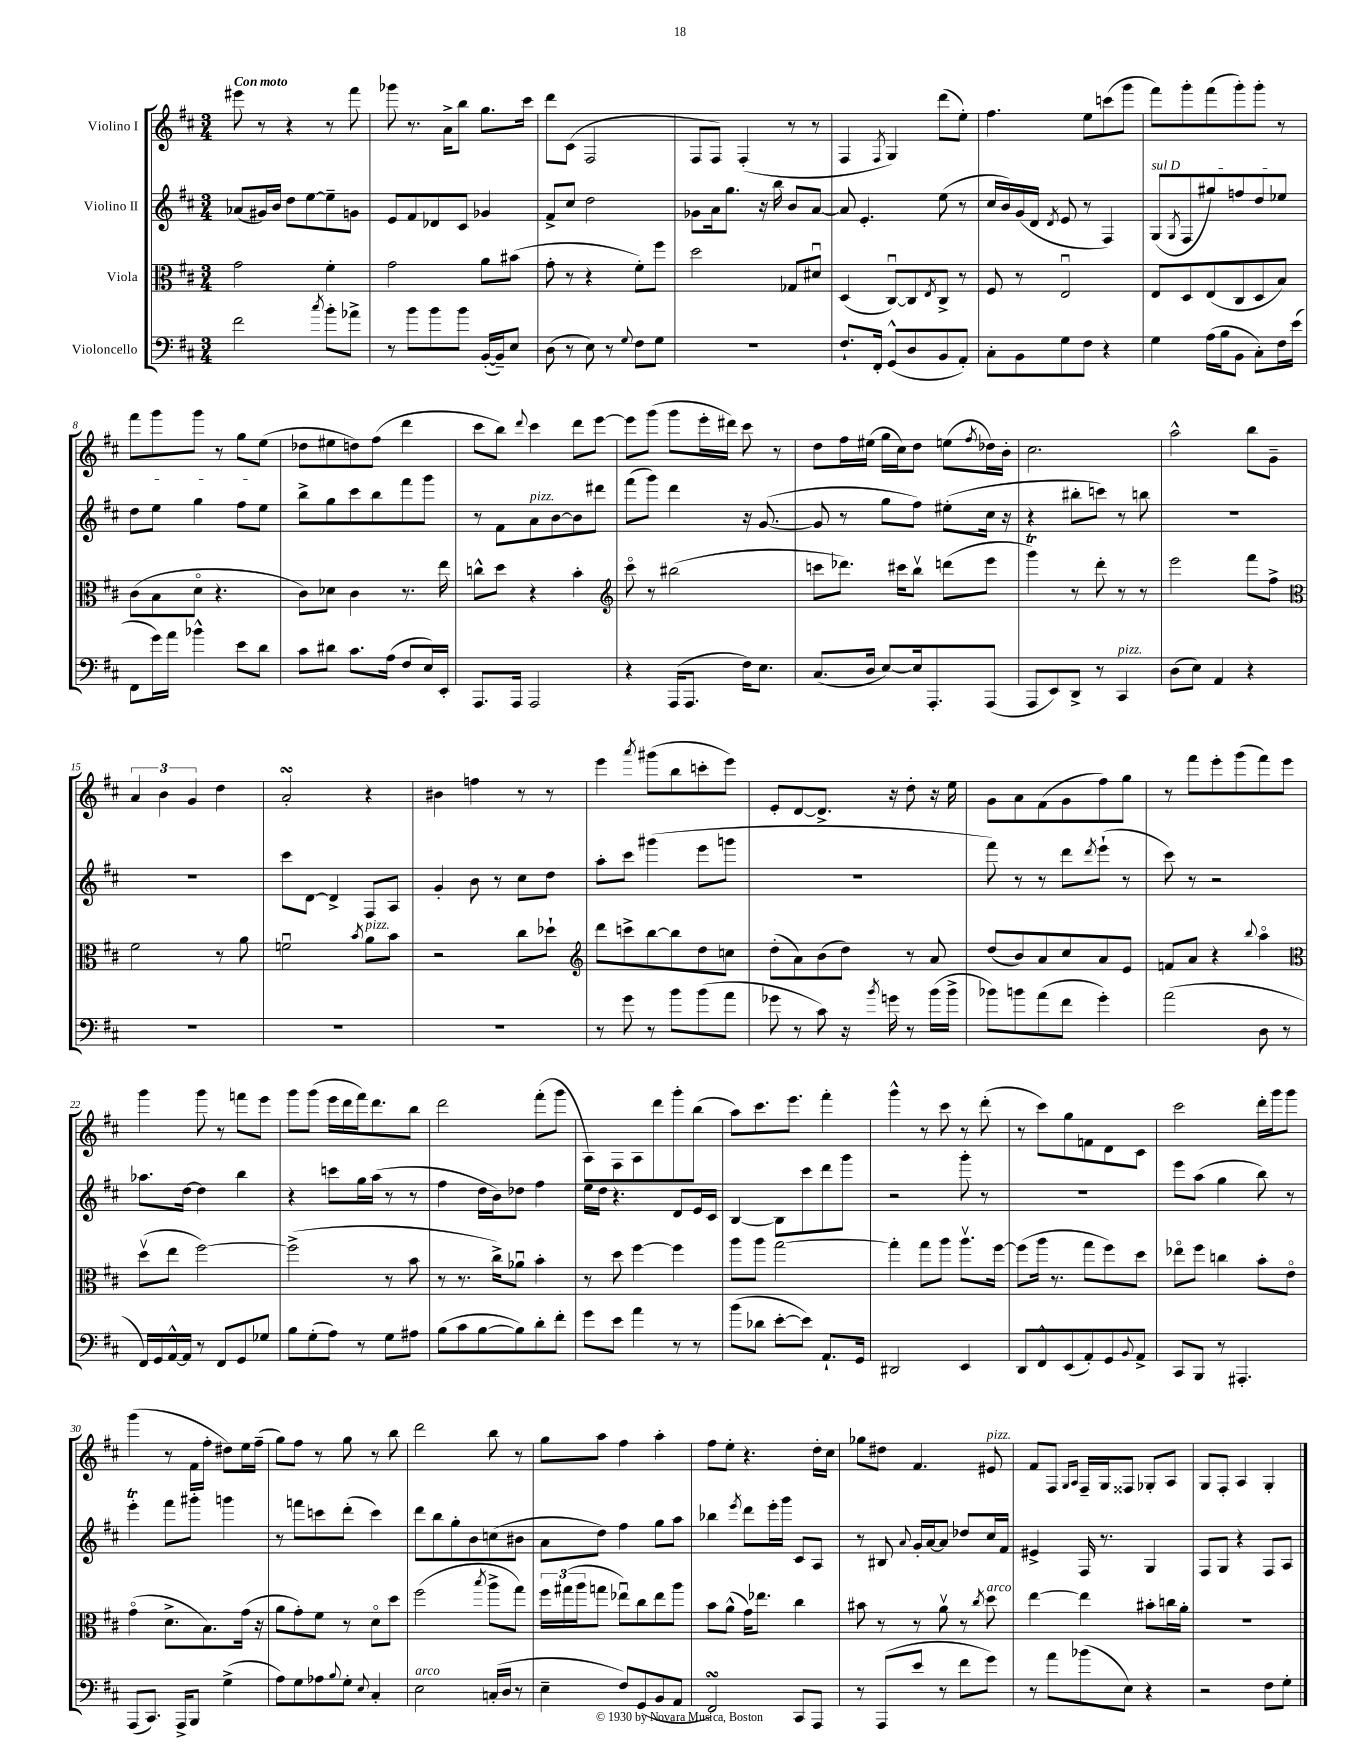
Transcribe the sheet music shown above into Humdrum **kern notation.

**kern	**kern	**kern	**kern
*part4	*part3	*part2	*part1
*staff4	*staff3	*staff2	*staff1
*I"Violoncello	*I"Viola	*I"Violino II	*I"Violino I
*clefF4	*clefC3	*clefG2	*clefG2
*k[f#c#]	*k[f#c#]	*k[f#c#]	*k[f#c#]
*M3/4	*M3/4	*M3/4	*M3/4
=1	=1	=1	=1
!	!	!	!LO:TX:a:B:t=Con moto
2f#\	2g\	(8a-X/L	8eee#X\
.	.	16g#X/L)	8r
.	.	16b/JJ	.
.	.	8dd\L	4r
.	.	[8ee\	.
8qcc#/	.	.	.
8b'\L	4f#'\	8ee~\]	8r
8a-X^\J	.	8gn\J	8fff#\
=2	=2	=2	=2
8r	2g\	8e/L	8ggg-X\
8b\L	.	8f#/	8.r
8b\	.	8d-X/	.
.	.	.	16a^\KL
8b\J	.	8c#/J	8bb\J
([16BB'/LL	8a\L	4g-X/	8.gg\L
16BB~/J])	.	.	.
8E/J	(8b#X\J	.	.
.	.	.	16ccc#\Jk
=3	=3	=3	=3
(8D\	8g'\	8f#^/L	8ddd\L
8r	8r	8cc#/J	(8c#\J
8E\)	4r	2dd\	2F#/
8r	.	.	.
8qqG/	.	.	.
8F#\L	8f#'\L)	.	.
8G\J	8ff#\J	.	.
=4	=4	=4	=4
2.r	2dd\	8g-X\L	8F#/L
.	.	16a\k	8F#/J)
.	.	8.gg\J	.
.	.	.	(4F#'/
.	.	16r	.
.	.	16bb\	.
.	8G-X/L	8b/L	8r
.	8d#Xu/J	[8a/J	8r
=5	=5	=5	=5
8.F#`/L	(4D/	8a/]	4F#/
.	.	4.e'/	.
16FF#'/Jk	.	.	.
.	.	.	8qF#/
(8GG^^/L	[8C#u/L)	.	4G/)
8D/	8C#/]	.	.
.	8qE/	.	.
8BB/	8C#^/J	(8ee\	(8ddd\L
8AA'/J)	8r	8r	8ee'\J)
=6	=6	=6	=6
8C#'\L	8F#/	16cc#/LL	4.ff#\
.	.	16b/)	.
8BB\	8r	(16g/	.
.	.	16d/JJ	.
.	.	8qd/	.
8G\	2Eu/	8e/	.
8F#\J	.	8r	8ee\L
4r	.	4F#/)	(8cccn\
.	.	.	8ggg\J
=7	=7	=7	=7
!	!	!LO:TX:a:i:t=sul D	!
4G\	8E/L	(8G/L	8fff#\L)
.	.	8qG/	.
.	8D/	8F#/	8ggg'\
(16A\LL	(8E/	8gg#X/)	(8fff#\
16B\J	.	.	.
8BB\J	8C#/	8ffn/	8ggg'\)
8C#'\L)	8D/	8dd/	8ggg'\J
16F#\L	8B/J)	8ee-X/J	8r
(16e\JJ	.	.	.
!!LO:LB:g=z
=8	=8	=8	=8
8FF#\L	(8c#\L	8dd\L	8fff#\L
16g\L)	8B\	8ee\J	8ggg\
16a\JJ	.	.	.
4b-X^^\	8d\J	4gg\	8ggg\J
.	4.r	.	8r
8e\L	.	8ff#\L	8gg\L
8d\J	.	8ee\J	(8ee\J
=9	=9	=9	=9
8c#\L	8c#\L)	8bb^\L	8dd-X\L
8d#X\J	8d-X\J	8gg\	8ee#X\
8.c#\L	4c#\	8ccc#\	8ddn\)
.	.	8bb\	(8ff#\J
(16A\Jk	.	.	.
8F#/L	8.r	8fff#\	4ddd\
16E/L)	.	8ggg\J	.
16EE'/JJ	16ee\	.	.
=10	=10	=10	=10
8.AAA/L	8ccn^^\L	8r	8ccc#\L
.	8dd\J	8f#\L	8bb\J)
16AAA/Jk	.	.	.
.	.	.	8qqddd/
!	!	!LO:TX:a:i:t=pizz.	!
2AAA/	4r	8a\	4ccc#\
.	.	[8b\	.
.	4b'\	8b\]	8ddd\L
.	.	8ddd#X\J	[8eee\J
=11	=11	=11	=11
*	*clefG2	*	*
4r	8ccc#\	(8fff#\L	8eee\L]
.	8r	8ggg\J)	(8ggg\J
(16AAA/KL	(2bb#X\	4ddd\	8ggg\L
8.AAA/J	.	.	.
.	.	.	16eee'\L
.	.	.	16ddd#X\JJ)
16F#\KL)	.	16r	8ccc#\
8.E\J	.	([8.g/	.
.	.	.	8r
=12	=12	=12	=12
(8.C#/L	8cccn\L	8g/]	8dd\L
.	8.ddd-X\J)	8r	16ff#\L
16D/Jk	.	.	(16ee#X\JJ
[8E/L)	.	8gg\L	16gg\LL
.	16ccc#X\KL	.	16cc#\J)
16E/k]	8bbv\J	8ff#\J)	8dd\J
8.AAA'/	.	.	.
.	(8dddn\L	(8ee#X'\L	(8een\L
.	.	.	8qff#/
(8AAA/J	8eee\J	16cc#\Jk	16dd-X\L)
.	.	16r	16b'\JJ
=13	=13	=13	=13
8AAA/L	4gggT\)	4r	2.cc#\
8EE/)	.	.	.
8DD^/J	8r	8bb#X'\L	.
8r	8ddd'\	8cccn\J)	.
!LO:TX:a:i:t=pizz.	!	!	!
4CC#/	8r	8r	.
.	8r	8bbn\	.
=14	=14	=14	=14
(8D\L	2eee\	2.r	2aa^^\
8E\J)	.	.	.
4AA/	.	.	.
4r	8fff#\L	.	8bb\L
.	8ff#^\J	.	8g~\J
!!LO:LB:g=z
=15	=15	=15	=15
*	*clefC3	*	*
2.r	2f#\	2.r	6a/
.	.	.	6b\
.	.	.	6g/
.	8r	.	4dd\
.	8a\	.	.
=16	=16	=16	=16
2.r	2fnu\	8ccc#\L	2asSSS'/
.	.	[8d\J	.
.	.	4d^/]	.
.	8qb/	.	.
!	!LO:TX:a:i:t=pizz.	!	!
.	8a\L	8F#/L	4r
.	8b\J	8A/J	.
=17	=17	=17	=17
2.r	2r	4g'/	4b#X\
.	.	8b\	4ffn\
.	.	8r	.
.	8cc#\L	8cc#\L	8r
.	8dd-X`\J	8dd\J	8r
=18	=18	=18	=18
*	*clefG2	*	*
8r	8ddd\L	8aa'\L	4eee\
8g\	8cccn^\	8ccc#\J	.
.	.	.	8qaaa/
8r	[8bb\	(4ggg#X\	(8ggg#X\L
8b\L	8bb\]	.	8bb\
(8b\	8dd\	8eee\L	8cccn'\
8a\J	8ccn\J	8gggn\J	8eee\J)
=19	=19	=19	=19
8g-X\	(8dd'\L	2.r	8e'/L
8r	8a\)	.	[8d/
8c#\)	(8b\	.	8.d^/J]
16r	8dd\J)	.	.
8qb/	.	.	.
16gn\	.	.	16r
8r	8r	.	8dd'\
(16b\LL	8a/	.	16r
16b^\JJ	.	.	16ee\
=20	=20	=20	=20
8b-X\L)	(8dd/L	8fff#\)	8g\L
8bn\	8b/)	8r	8a\
(8a\	8a/	8r	(8f#\
8f#\J	8cc#/	8ddd\L	8g\
.	.	8qddd/	.
4g'\)	8a/	(8eee`\J	8ff#\)
.	8e/J	8r	8gg\J
=21	=21	=21	=21
(2a\	8fn/L	8ccc#\)	8r
.	8a/J	8r	8fff#\L
.	4r	2r	8eee'\
.	.	.	(8ggg\
.	8qqbb/	.	.
8D\	4aa\	.	8fff#\)
8r	.	.	8eee\J
!!LO:LB:g=z
=22	=22	=22	=22
*	*clefC3	*	*
16FF#/LL)	(8ddv\L	8.aa-X\L	4ggg\
16GG/	.	.	.
[16AA^^/	8ee\J	.	.
16AA/JJ]	.	[16dd\Jk	.
8r	[2ff#\)	4dd\]	8ggg\
8FF#/L	.	.	8r
8GG/	.	4bb\	8fffn\L
8G-X/J	.	.	8eee\J
=23	=23	=23	=23
8B\L	(2ff#^\]	4r	8ggg\L
(8G'\	.	.	(8ggg\J
8A\J)	.	8cccn\L	16eee\LL
.	.	.	16ddd\
8r	.	16gg\L	16fff#\J)
.	.	(16aa\JJ	8.ddd\
8G\L	8r	8r	.
8A#X\J	8b\	8r	8bb\J
=24	=24	=24	=24
(8B\L	8r	4ff#\	2ddd\
8c#\	8.r	.	.
[8B\	.	16dd\LL	.
.	16cc#^\KL)	16b\J)	.
8B\])	8a-Xu\J	8dd-X\J	.
8d'\	4b'\	4ff#\	(8fff#'\L
8f#'\J	.	.	8ggg\J
=25	=25	=25	=25
8g\L	8r	16ee\LL	8A\L)
.	.	16dd\JJ	.
8e\J	8dd\	4.r	8F#\
4a\	[4ff#\	.	8A\
.	.	.	8ddd\
8r	4ff#\]	8d/L	8ggg'\
8r	.	16e/L	(8bb\J
.	.	16c#/JJ	.
=26	=26	=26	=26
(8b\L	8aa\L	[4B/	8aa\L)
8d-X\J	8aa\J	.	8.ccc#\
[8e'\L	[2gg\	8B\L]	.
.	.	.	8.eee\J
8e\J])	.	8ccc#\	.
8.AA`/L	.	8ddd\	4fff#'\
.	.	8ggg\J	.
16GG/Jk	.	.	.
=27	=27	=27	=27
2DD#X/	4gg'\]	2r	4ggg^^\
.	8gg\L	.	8r
.	8aa\J	.	8ccc#\
4EE/	8.aav\L	8ggg'\	8r
.	.	8r	(8ddd'\
.	[16ff#\Jk	.	.
=28	=28	=28	=28
8DD/L	(8ff#\L]	2.r	8r
8FF#^^/	16aa\Jk	.	8ccc#\L)
.	8.r	.	.
(8EE/	.	.	8gg\
8AA'/)	8gg\L	.	8fn\
8GG/	8ff#\)	.	8d\
8qqBB/	.	.	.
8AA^/J	8dd\J	.	8c#\J
=29	=29	=29	=29
8CC#/L	8ee-X\L	8eee\L	2ccc#\
8BBB/J	8ff#\J	(8aa\J	.
8r	4ccn\	4gg\	.
4.AAA#X'/	.	.	.
.	8b'\L	8bb\)	16ddd'\LL
.	.	.	16ggg\J
.	8e\J	8r	8ggg\J
!!LO:LB:g=z
=30	=30	=30	=30
(8AAA/L	(4g\	4eeeT'\	(4ggg\
8.CC#/J)	.	.	.
.	8.d^\L	8fff#\L	8r
16AAA^/KL	.	.	.
8BBB/J	.	8ggg#X'\J	16f#\LL
.	8.B\)	.	16ff#'\JJ
(4G^\	.	4gggn\	8dd#X\L)
.	(16g\Jk	.	16ee\L
.	16r	.	(16ff#~\JJ
=31	=31	=31	=31
8A\L)	8a\L	8r	8gg\L)
8G\	8g'\)	8fffn\L	8ff#\J
8A-X\	8f#\J	8cccn\	8r
8qqB/	.	.	.
8G'\J	8r	(8ddd'\J	8gg\
8qqE/	.	.	.
4C#'/	8d\L	4ccc\)	8r
.	8dd\J	.	8bb\
=32	=32	=32	=32
!LO:TX:a:i:t=arco	!	!	!
2E\	(2ff#\	8ddd\L	2ddd\
.	.	8bb\	.
.	.	8gg'\	.
.	.	8b\	.
.	8qbb/	.	.
(16Cn'/LL	8aa^\L	(8ccn\	8bb\
16D/JJ	.	.	.
8r	8gg\J)	8b#X\J	8r
=33	=33	=33	=33
4E~\	24ff#\LL	8a\L	8gg\L
.	(24gg#X\	.	.
.	24aa\J	.	.
.	8ggn\J	8dd\J)	8aa\J
8F#/L)	8ee-Xu\L)	4ff#\	4ff#\
(8GG/	8cc#\	.	.
8BB/	8ee-\	8gg\L	4aa'\
8AA/J	8aa\J	8aa\J	.
=34	=34	=34	=34
2FF#sSsS/)	8b\L	4bb-X\	8ff#\L
.	(8a^^\J	.	8ee'\J
.	.	8qeee/	.
.	16g\KL)	8ddd\L	4.r
.	8.ee-X\J	.	.
.	.	16eee'\L	.
.	.	16ggg\JJ	.
8CC#/L	4cc#\	8c#/L	.
8AAA/J	.	8A/J	16dd'\LL
.	.	.	16cc#\JJ
=35	=35	=35	=35
8r	8b#X\	8r	8gg-X\L
(8AAA/L	8r	8B#X/	8dd#X\J
.	.	8qqa/	.
8e/J	8r	16g'/LL	4.f#/
.	.	[16a/J	.
8r	8av\	8a/J]	.
8f#\L	8r	8dd-X/L	.
.	8qcc#/	.	.
!	!	!	!LO:TX:a:i:t=pizz.
!	!LO:TX:a:i:t=arco	!	!
8g\J)	8dd\	16cc#/L	8e#X/
.	.	16f#/JJ	.
=36	=36	=36	=36
8r	[4ee\	4e#X^/	8f#/L
8a\L	.	.	8F#/J
.	.	.	16qqG/LL
.	.	.	16qqA/JJ
(8b-X\	4ee\]	16F#/	16F#~/LL
.	.	8.r	16G/J
8E\J)	.	.	8F##X/J
4r	8b#X'\L	4G/	8G-X'/L
.	16ccn\L	.	8A/J
.	16a'\JJ	.	.
=37	=37	=37	=37
2r	2.r	8F#/L	8G/L
.	.	8G/J	8F#'/J
.	.	4r	4A/
8F#\L	.	8F#/L	4G'/
8G'\J	.	8A/J	.
==	==	==	==
*-	*-	*-	*-
